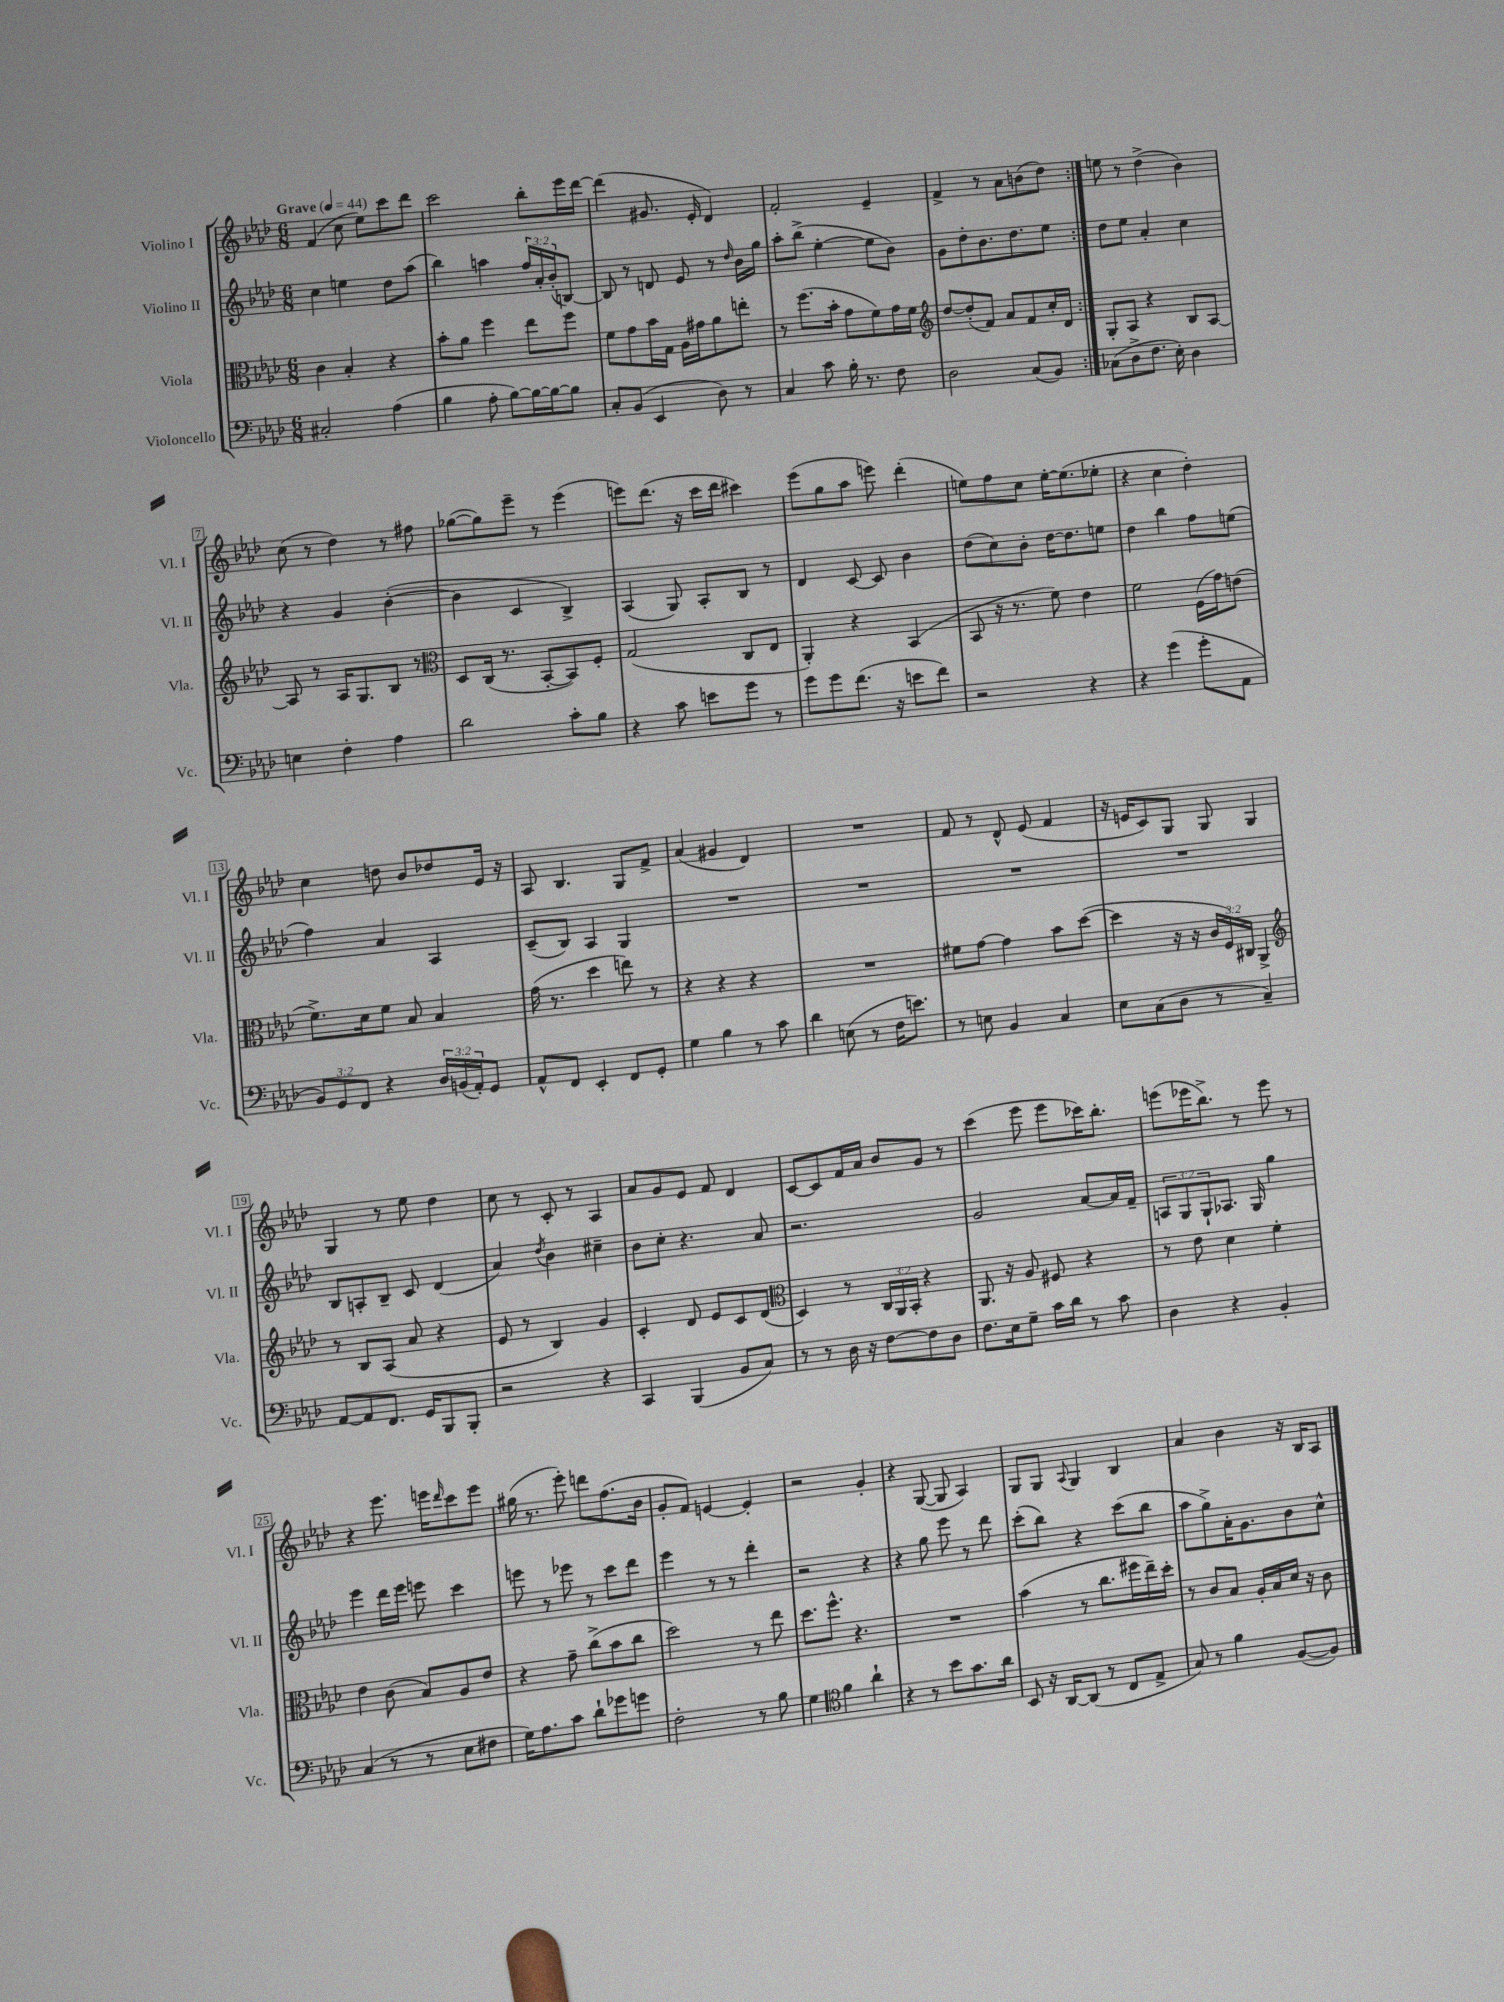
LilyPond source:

<<
\new StaffGroup <<
\new Staff = "s0" \with { instrumentName = "Violino I" shortInstrumentName = "Vl. I" } {
    \clef treble \key aes \major \numericTimeSignature \time 6/8 \tempo "Grave" 4 = 44
    \repeat volta 2 { f'4( c''8 ees''8) c'''8 des'''8 |
    c'''2 bes''8-. ees'''16 des'''16~ |
    des'''4( gis'8. ees'16-. des'4) |
    f'2-. ees'4-- |
    f'4-> r8 aes'8 b'8( des''8) | }
    e''8 r8 des''4->( bes'4) |
    c''8( r8 des''4) r8 fis''8 |
    ges''8~( ges''8) ees'''8-- r8 ees'''4( |
    e'''8) des'''8.( r16 c'''16 des'''16 cis'''4) |
    ees'''8( g''8 aes''8 e'''8) des'''4-.( |
    e''8) f''8 c''8 e''16~-. e''8.( ees''8-. |
    r4 c''4 des''4-.) |
    c''4 d''8 bes'8 des''8 ees'16 r16 |
    aes8 bes4. g8 f'8-> |
    aes'4( gis'4 des'4) |
    R2. |
    f'8 r8 des'8-^ ees'8( f'4 |
    r16 e'16 c'8) g8 g8 g4 |
    g4 r8 ees''8 des''4 |
    c''8 r8 c'8-. r8 aes4 |
    aes'8 g'8 ees'8 f'8 des'4 |
    c'8~ c'8 f'16 aes'16 bes'8 g'8 r8 |
    c'''4( ees'''8 ees'''8 ces'''16) bes''8.-. |
    e'''8( ees'''16 bes''8.->) r8 ees'''8 r8 |
    r4 ees'''8. e'''16 \grace { des'''16 } c'''8 e'''8 |
    gis''16( r8. ees'''8-.) d'''8 f''8.( bes'16 |
    g'8-. f'8) e'4~ e'4-. |
    r2 g'4-. |
    r4 g8~( g8 aes4) |
    g8 g8 \appoggiatura { aes8 } g4 bes4 |
    aes'4 bes'4 r16 bes16 aes8 \bar "|." |
}
\new Staff = "s1" \with { instrumentName = "Violino II" shortInstrumentName = "Vl. II" } {
    \clef treble \key aes \major \numericTimeSignature \time 6/8 \override Staff.TupletNumber.text = #tuplet-number::calc-fraction-text
    \repeat volta 2 { c''4 e''4 des''8 aes''8( |
    bes''4) a''4 \tuplet 3/2 { f''16 aes'16-. bes'16-.( } b8~) |
    b8 r8 d'8 ees'8 r8 \grace { des''16 } bes'16 g''16 |
    aes''8-. bes''8->( ees''4~-. ees''8 bes'8) |
    g'8 des''8-. bes'8. des''8. ees''8 | }
    des''8 ees''8 aes'4-. c''4 |
    r4 g'4 bes'4~-.( |
    bes'4 c'4 bes4->) |
    aes4( g8) aes8-. bes8 r8 |
    des'4 c'8~ c'8 bes'4 |
    des''8( c''8) bes'8-. des''16~ des''8. e''8 |
    des''4 bes''4 f''8 e''8( |
    f''4) aes'4 aes4 |
    c'8--( bes8) aes4 g4 |
    R2. |
    R2. |
    R2. |
    R2. |
    bes8 a8-. bes8-- c'8 des'4( |
    aes'4) \acciaccatura { des''8 } bes'4 cis''4-- |
    bes'8 c''8-. r4. aes'8 |
    r2. |
    g'2 aes'8~ aes'16 f'16-- |
    \tuplet 3/2 { a8 g8 g8-! } aes8. g16 g''4 |
    ees'''4 des'''16 ees'''16 e'''8 c'''4 |
    e'''8 r8 ees'''8 r8 c'''8 des'''8 |
    ees'''4 r8 r8 des'''4-. |
    r2 r4 |
    r4 g''8 ees'''8 r8 des'''8 |
    c'''8-.( bes''8) r4 c'''8( bes''8 |
    aes''8 g''8->) aes'16-. g'8. bes'8 c''8-^ \bar "|." |
}
\new Staff = "s2" \with { instrumentName = "Viola" shortInstrumentName = "Vla." } {
    \clef alto \key aes \major \numericTimeSignature \time 6/8 \override Staff.TupletNumber.text = #tuplet-number::calc-fraction-text
    \repeat volta 2 { c'4 bes4-. r4 |
    bes'8-. aes'8 f''4 ees''8 f''8 |
    f'8 g'8 bes'16 g16 aes16 gis'16 aes'8 e''8-. |
    r8 f''8.( bes'16-. g'8 f'8) g'16 f'16 |
    \clef treble des''8~ des''8-.( f'8) aes'8 f'8 c''16-. des'16 | }
    g8-. aes8 r4 bes8 aes8~ |
    aes8 r8 aes16 g8. bes8 r8 |
    \clef alto des8 c16( r8. bes,8~-. bes,8) f8-. |
    g2( c8 ees8 |
    aes,4-.) r4 bes,4( |
    bes,8 r16 r8. f'8) ees'4 |
    f'2 f16( g'16) e'8( |
    f'8.->) des'16 f'8 bes8 bes4 |
    g'16( r8. des''4 e''8) r8 |
    r4 r4 r4 |
    R2. |
    fis'8 g'8~ g'4 bes'8 des''8~( |
    des''4 r16 r16 \tuplet 3/2 { c'16 f16) cis16 } aes,4-> |
    \clef treble r8 bes8 aes8( aes'8 r4 |
    ees'8 r8 bes4) g'4 |
    c'4-. des'8 ees'8 c'8 des'8( |
    \clef alto des4) r8 \tuplet 3/2 { c16 aes,16 bes,16-. } r4 |
    aes,8. r16 aes8 fis8 r4 |
    r8 ees'8 des'4 f'4-. |
    ees'4 c'8( bes8) aes8 ees'8 |
    r4 g'8-- c''8->( bes'8 c''8 |
    des''2) r8 ees''8 |
    des''8. f''8.-^ r4. |
    R2. |
    bes'4( r8 c''8. fis''16 ees''16--) des''16-. |
    r8 c'8 bes8 aes16-. bes16 des'16 r16 c'8 \bar "|." |
}
\new Staff = "s3" \with { instrumentName = "Violoncello" shortInstrumentName = "Vc." } {
    \clef bass \key aes \major \numericTimeSignature \time 6/8 \override Staff.TupletNumber.text = #tuplet-number::calc-fraction-text
    \repeat volta 2 { cis2-. aes4( |
    bes4 aes8-. bes8~) bes16~ bes16~ bes8 |
    c8-. bes,8( ees,4 des8) r8 |
    c4 c'8 bes16-. r8. f8 |
    des2 c8( bes,8) | }
    ces8( des8-> f8. ees16-.) des4 |
    e4 f4-. aes4 |
    des'2 c'8-. bes8 |
    r4 c'8 e'8 g'8 r8 |
    g'8 g'8 f'8.( r16 e'8 f'8) |
    r2 r4 |
    r4 g'4( g'8-. aes,8 |
    \tuplet 3/2 { bes,8) g,8 f,8 } r4 \tuplet 3/2 { des16 b,16( aes,16-.) } g,8 |
    aes,8-^ f,8 ees,4-. f,8 g,8-. |
    g4 bes4 r8 c'8 |
    des'4 e8( r8 f16 e'8.) |
    r8 e8 bes,4 c4 |
    ees8 c8( des8 r8 c4--) |
    aes,8~ aes,8 f,8. g,16 bes,,8 bes,,8-. |
    r2 r4 |
    c,4 bes,,4( bes,8 c8) |
    r8 r8 des16 r16 f8~ f8 des8 |
    f8. ees16 g8-- c'16 des'16 r8 c'8 |
    des4 r4 bes,4-. |
    c4( r8 r8 ees8 fis8 |
    g16) aes8. c'8 des'8-! ges'8 g'8 |
    f2-. r8 bes8 |
    g4 \clef tenor f'4 aes'4-! |
    r4 r8 bes'8 g'8. aes'16 |
    bes,8 r16 aes,16~ aes,8( r8 c8 ees8-> |
    g8) r8 f'4 f8~( f8) \bar "|." |
}
>>
>>
\layout { \context { \Score \override BarNumber.stencil = #(make-stencil-boxer 0.1 0.3 ly:text-interface::print) } }
